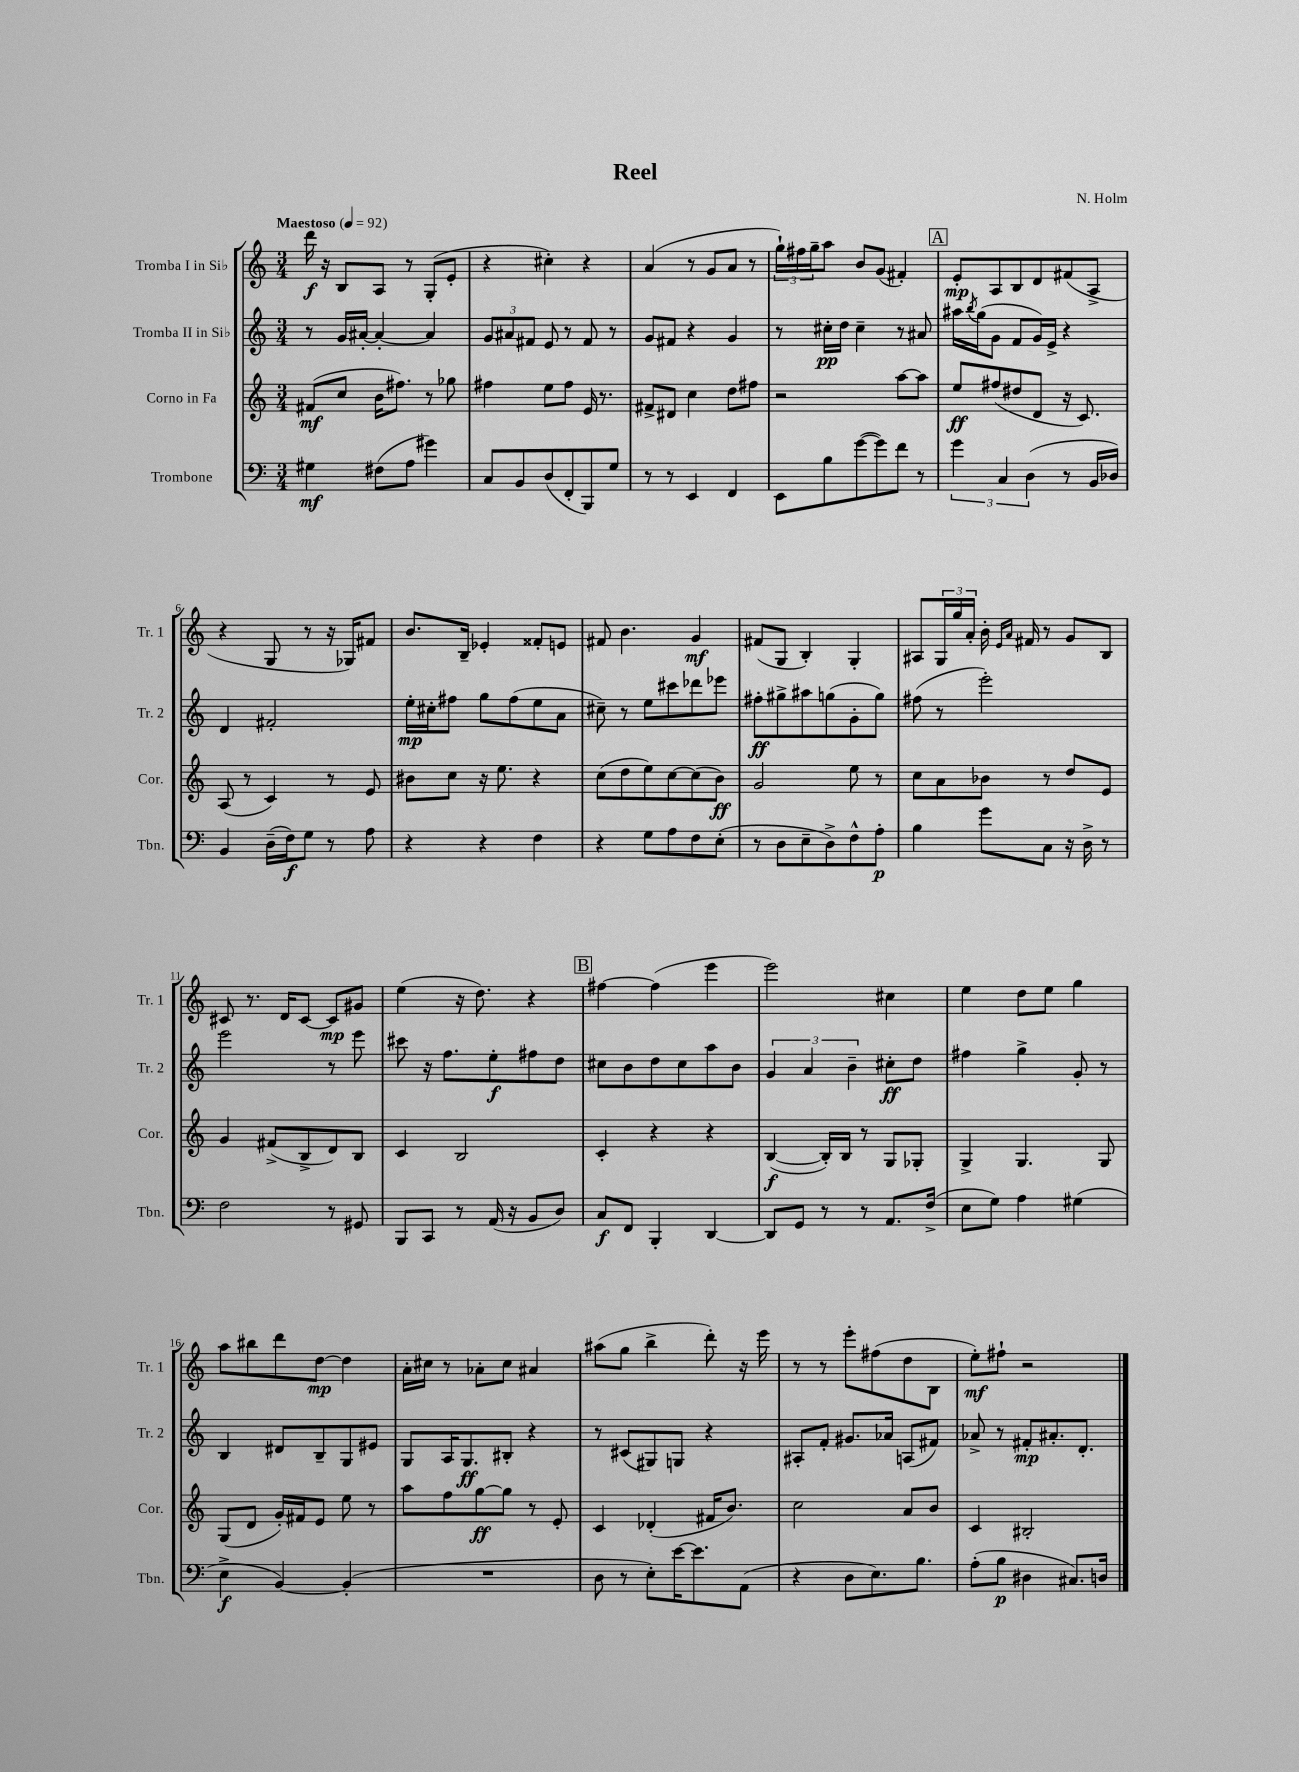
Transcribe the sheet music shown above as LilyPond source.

\header { title = "Reel" composer = "N. Holm" }
<<
\new StaffGroup <<
\new Staff = "s0" \with { instrumentName = "Tromba I in Sib" shortInstrumentName = "Tr. 1" } {
    \clef treble \key c \major \numericTimeSignature \time 3/4 \tempo "Maestoso" 4 = 92
    d'''16\f r16 b8 a8 r8 g8-.( e'8-. |
    r4 cis''4-.) r4 |
    a'4( r8 g'8 a'8 r8 |
    \tuplet 3/2 { g''16-!) fis''16 g''16-- } a''8 b'8 g'8( fis'4-.) |
    \mark \markup { \box "A" } e'8-.\mp a8 b8 d'8 fis'8( a8-> |
    r4 g8 r8 r16 ges16) fis'8 |
    b'8. b16-- ees'4-. fisis'8-. e'8 |
    fis'8 b'4. g'4\mf |
    fis'8( g8 b4-.) g4-. |
    ais8 \tuplet 3/2 { g16 g''16 a'16-. } b'16-. \grace { e'16 a'16 } fis'16 r8 g'8 b8 |
    cis'8 r8. d'16 cis'8~ cis'8\mp gis'8 |
    e''4( r16 d''8.) r4 |
    \mark \markup { \box "B" } fis''4~ fis''4( e'''4 |
    e'''2) cis''4 |
    e''4 d''8 e''8 g''4 |
    a''8 bis''8 d'''8 d''8~\mp d''4 |
    a'16-. cis''16 r8 aes'8-. cis''8 ais'4 |
    ais''8( g''8 b''4-> d'''8-.) r16 e'''16 |
    r8 r8 e'''8-. fis''8( d''8 b8 |
    e''8-.\mf) fis''8-! r2 \bar "|." |
}
\new Staff = "s1" \with { instrumentName = "Tromba II in Sib" shortInstrumentName = "Tr. 2" } {
    \clef treble \key c \major \numericTimeSignature \time 3/4
    r8 g'16 ais'16~-. ais'4~-. ais'4 |
    \tuplet 3/2 { g'8 ais'8 fis'8 } e'8 r8 fis'8 r8 |
    g'8 fis'8 r4 g'4 |
    r8 cis''16-.\pp d''16 cis''4-- r8 ais'8 |
    \mark \markup { \box "A" } ais''16 \acciaccatura { b''8 } g''16( g'8 f'8 g'16) e'16-> r4 |
    d'4 fis'2-. |
    e''16-.\mp cis''16-. fis''8 g''8 fis''8( e''8 a'8 |
    cis''8--) r8 e''8 cis'''8 des'''8 ees'''8 |
    fis''8-.\ff gis''8-> ais''8 g''8( g'8-. g''8) |
    fis''8( r8 e'''2-.) |
    e'''2 r8 e'''8 |
    cis'''8 r16 f''8. e''8-.\f fis''8 d''8 |
    \mark \markup { \box "B" } cis''8 b'8 d''8 cis''8 a''8 b'8 |
    \tuplet 3/2 { g'4 a'4 b'4-- } cis''8-.\ff d''8 |
    fis''4 g''4-> g'8-. r8 |
    b4 dis'8 b8-- g8 eis'8 |
    g8 a16 g8.\ff bis8-. r4 |
    r8 cis'8( gis8) g8 r4 |
    ais8-. f'8-. gis'8. aes'16 a8( fis'8) |
    aes'8-> r8 fis'8-.\mp ais'8.-. d'8.-. \bar "|." |
}
\new Staff = "s2" \with { instrumentName = "Corno in Fa" shortInstrumentName = "Cor." } {
    \clef treble \key c \major \numericTimeSignature \time 3/4
    fis'8\mf( c''8 b'16 fis''8.) r8 ges''8 |
    fis''4 e''8 fis''8 e'16 r8. |
    fis'8-> dis'8 c''4 d''8 fis''8 |
    r2 a''8~ a''8 |
    \mark \markup { \box "A" } e''8\ff fis''8( dis''8 d'8 r16 c'8.) |
    a8( r8 c'4) r8 e'8 |
    bis'8 c''8 r16 e''8. r4 |
    c''8( d''8 e''8) c''8~ c''8( b'8\ff) |
    g'2 e''8 r8 |
    c''8 a'8 bes'8 r8 d''8 e'8 |
    g'4 fis'8->( b8-> d'8) b8 |
    c'4 b2 |
    \mark \markup { \box "B" } c'4-. r4 r4 |
    b4~\f( b16-.) b16 r8 g8 ges8-. |
    g4-> g4. g8 |
    g8( d'8 g'16-.) fis'16 e'8 e''8 r8 |
    a''8 f''8 g''8~\ff g''8 r8 e'8-. |
    c'4 des'4-.( fis'16 b'8.) |
    c''2 a'8 b'8 |
    c'4 bis2-. \bar "|." |
}
\new Staff = "s3" \with { instrumentName = "Trombone" shortInstrumentName = "Tbn." } {
    \clef bass \key c \major \numericTimeSignature \time 3/4
    gis4\mf fis8( a8 gis'4) |
    c8 b,8 d8( f,8-. b,,8) g8 |
    r8 r8 e,4 f,4 |
    e,8 b8 g'8~( g'8) f'8 r8 |
    \mark \markup { \box "A" } \tuplet 3/2 { g'4 c4 d4( } r8 b,16 des16) |
    b,4 d16--( f16\f) g8 r8 a8 |
    r4 r4 f4 |
    r4 g8 a8 f8 e8-.( |
    r8 d8 e8-- d8->) f8-^ a8-.\p |
    b4 g'8 c8 r16 d16-> r8 |
    f2 r8 gis,8 |
    b,,8 c,8 r8 a,16( r16 b,8 d8) |
    \mark \markup { \box "B" } c8\f f,8 b,,4-. d,4~ |
    d,8 g,8 r8 r8 a,8. f16->( |
    e8 g8) a4 gis4( |
    e4->\f b,4~) b,4-.( |
    R2. |
    d8 r8 e8-.) e'16~ e'8. a,8( |
    r4 d8 e8.) b8. |
    a8-.( b8\p dis4 cis8.) d16 \bar "|." |
}
>>
>>
